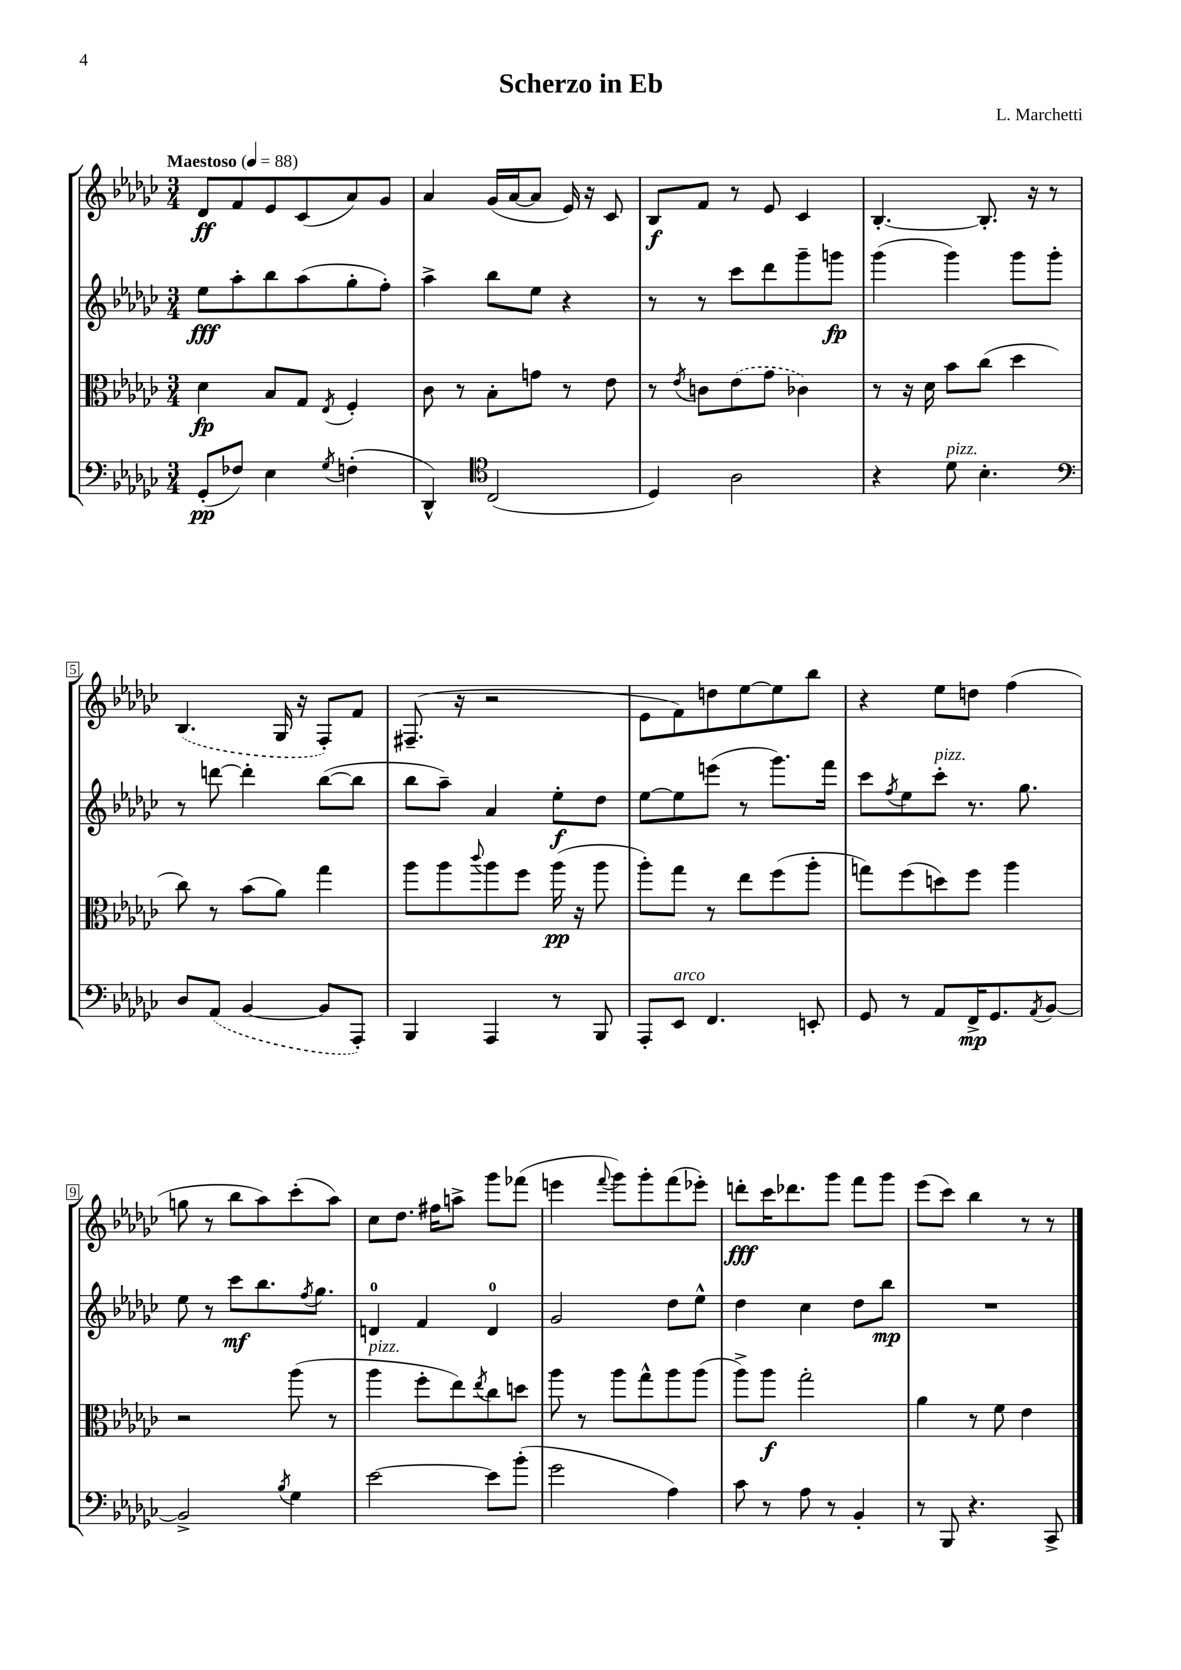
\header { title = "Scherzo in Eb" composer = "L. Marchetti" }
<<
\new StaffGroup <<
\new Staff = "s0" {
    \clef treble \key ges \major \numericTimeSignature \time 3/4 \tempo "Maestoso" 4 = 88
    des'8\ff f'8 ees'8 ces'8( aes'8) ges'8 |
    aes'4 ges'16( aes'16~ aes'8 ees'16) r16 ces'8 |
    bes8\f f'8 r8 ees'8 ces'4 |
    bes4.~-. bes8.-. r16 r8 |
    \once \slurDashed bes4.( ges16 r16 f8-.) f'8 |
    fis8.--( r16 r2 |
    ees'8 f'8) d''8 ees''8~ ees''8 bes''8 |
    r4 ees''8 d''8 f''4( |
    g''8 r8 bes''8 aes''8) ces'''8-.( aes''8) |
    ces''8 des''8. fis''16 a''8-> ges'''8 fes'''8( |
    e'''4 \appoggiatura { f'''8 } ges'''8) ges'''8-. f'''8( ees'''8-.) |
    d'''8-.\fff ces'''16 des'''8. ges'''8 f'''8 ges'''8 |
    ees'''8( ces'''8) bes''4 r8 r8 \bar "|." |
}
\new Staff = "s1" {
    \clef treble \key ges \major \numericTimeSignature \time 3/4
    ees''8\fff aes''8-. bes''8 aes''8( ges''8-. f''8-.) |
    aes''4-> bes''8 ees''8 r4 |
    r8 r8 ces'''8 des'''8 ges'''8-- g'''8\fp |
    ges'''4( ges'''4) ges'''8 ges'''8-. |
    r8 d'''8~ d'''4-. bes''8~( bes''8 |
    bes''8 aes''8--) aes'4 ees''8-.\f des''8 |
    ees''8~ ees''8 e'''8( r8 ges'''8.) f'''16 |
    ces'''8 \acciaccatura { f''8 } ees''8 ces'''8-.^\markup { \italic "pizz." } r8. ges''8. |
    ees''8 r8 ces'''8\mf bes''8. \acciaccatura { f''8 } ges''8. |
    d'4-0 f'4 d'4-0 |
    ges'2 des''8 ees''8-^ |
    des''4 ces''4 des''8 bes''8\mp |
    R2. \bar "|." |
}
\new Staff = "s2" {
    \clef alto \key ges \major \numericTimeSignature \time 3/4
    des'4\fp bes8 ges8 \acciaccatura { ees8 } f4-. |
    ces'8 r8 bes8-. g'8 r8 ees'8 |
    r8 \acciaccatura { ees'8 } c'8 \once \slurDashed ees'8( ges'8 ces'4) |
    r8 r16 des'16 bes'8 ces''8( des''4 |
    ces''8) r8 bes'8( aes'8) ges''4 |
    aes''8 aes''8 \appoggiatura { ces'''8 } aes''8 f''8 aes''16\pp( r16 aes''8 |
    aes''8-.) ges''8 r8 ees''8 f''8( aes''8-. |
    g''8) f''8( d''8) f''8 aes''4 |
    r2 aes''8( r8 |
    aes''4^\markup { \italic "pizz." } f''8-. ees''8) \acciaccatura { ees''8 } ces''8 d''8 |
    aes''8 r8 aes''8 ges''8-^ aes''8 aes''8( |
    aes''8->) aes''8\f ges''2-. |
    aes'4 r8 f'8 ees'4 \bar "|." |
}
\new Staff = "s3" {
    \clef bass \key ges \major \numericTimeSignature \time 3/4
    ges,8-.\pp( fes8) ees4 \acciaccatura { ges8 } f4-.( |
    des,4-^) \clef tenor ces2( |
    des4) aes2 |
    r4 des'8^\markup { \italic "pizz." } bes4.-. |
    \clef bass des8 \once \slurDashed aes,8( bes,4~ bes,8 aes,,8-.) |
    bes,,4 aes,,4 r8 bes,,8 |
    aes,,8-. ees,8^\markup { \italic "arco" } f,4. e,8-. |
    ges,8 r8 aes,8 f,16->\mp ges,8. \acciaccatura { aes,8 } bes,8~ |
    bes,2-> \acciaccatura { bes8 } ges4 |
    ees'2~ ees'8 bes'8-.( |
    ges'2 aes4) |
    ces'8 r8 aes8 r8 bes,4-. |
    r8 bes,,8 r4. ces,8-> \bar "|." |
}
>>
>>
\layout { \context { \Score \override BarNumber.stencil = #(make-stencil-boxer 0.1 0.3 ly:text-interface::print) } }
